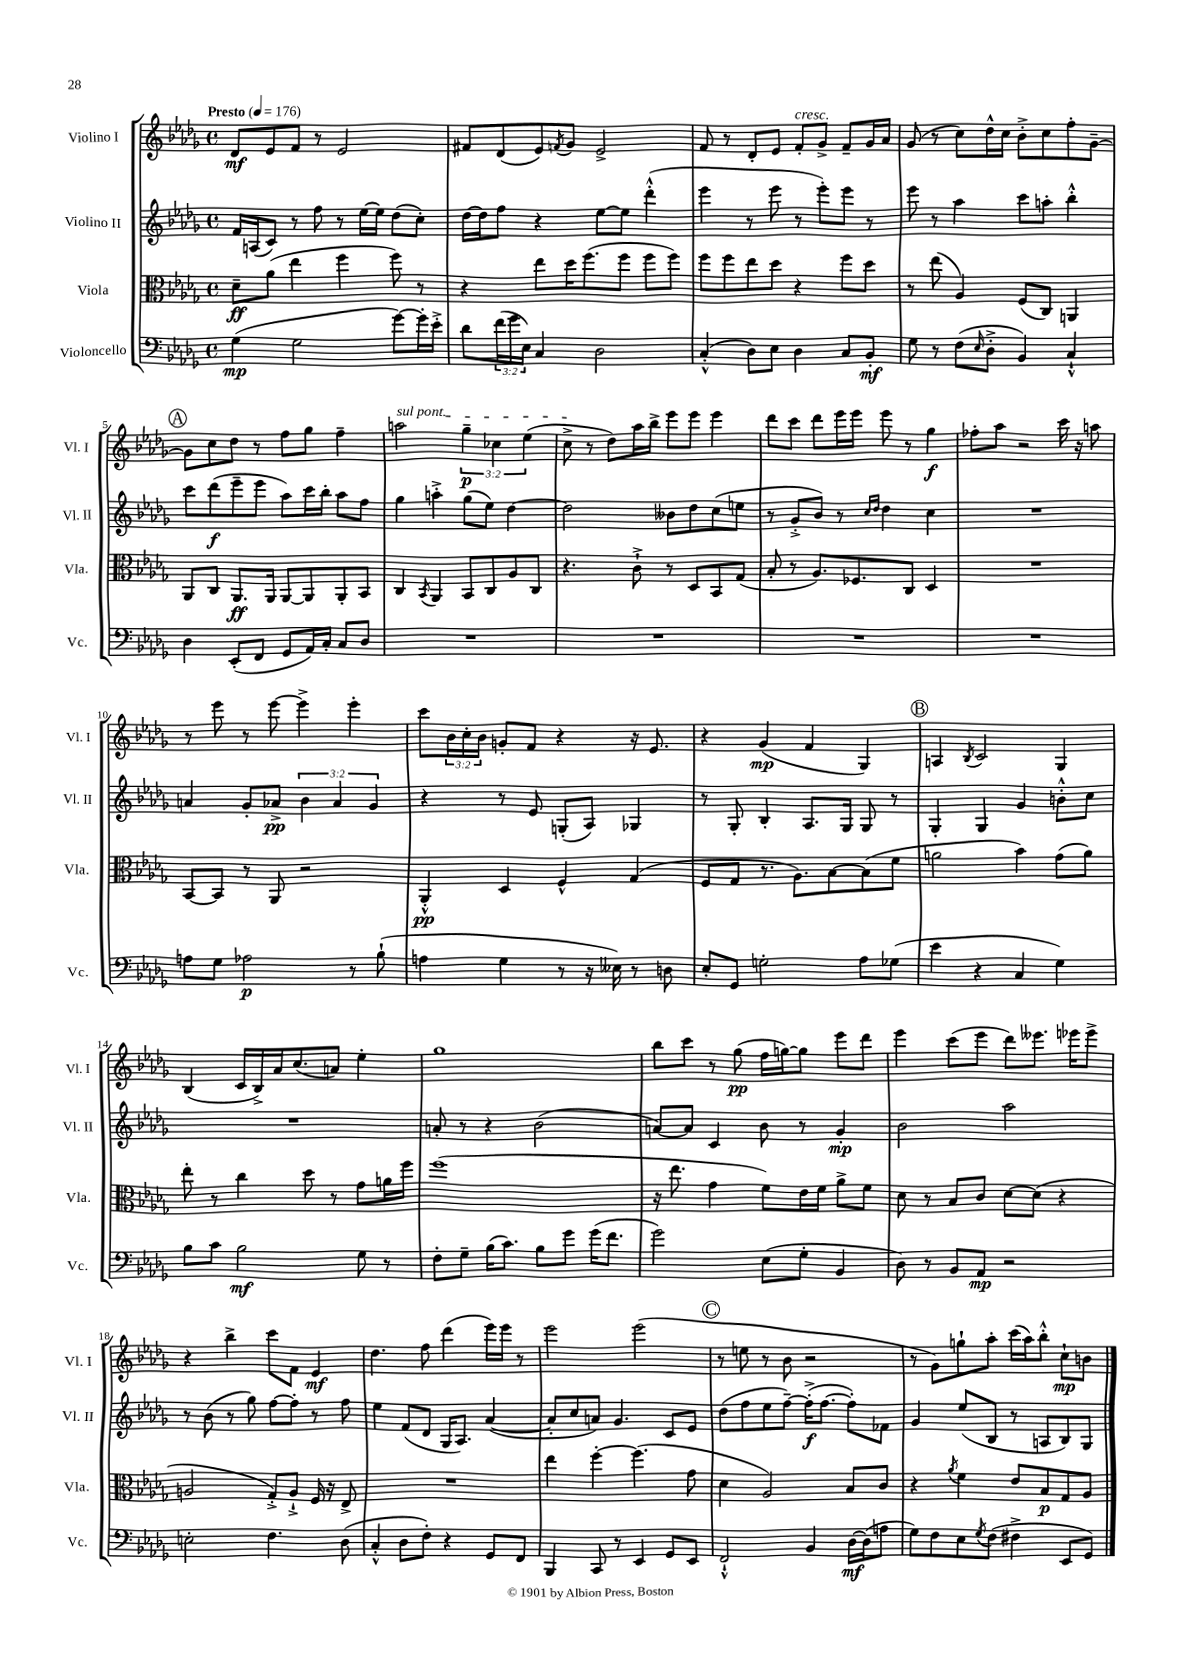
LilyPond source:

<<
\new StaffGroup <<
\new Staff = "s0" \with { instrumentName = "Violino I" shortInstrumentName = "Vl. I" } {
    \clef treble \key des \major \defaultTimeSignature \time 4/4 \override Staff.TupletNumber.text = #tuplet-number::calc-fraction-text \tempo "Presto" 4 = 176
    des'8\mf ees'8 f'8 r8 ees'2 |
    fis'8 des'8( ees'8) \acciaccatura { f'8 } ges'8 ees'2-> |
    f'8 r8 des'8-. ees'8 f'8-.^\markup { \italic "cresc." } ges'8-> f'8-- ges'16 aes'16 |
    ges'8( r8 c''8) des''16-^ c''16 bes'8-.-> c''8 f''8-. ges'8~-- |
    \mark \markup { \circle "A" } ges'8 c''8 des''8 r8 f''8 ges''8 f''4-- |
    \once \override TextSpanner.bound-details.left.text = \markup { \italic "sul pont." } a''2\startTextSpan \tuplet 3/2 { ges''4--\p ces''4 ees''4( } |
    c''8->\stopTextSpan r8 des''8) aes''16 bes''16-> ees'''8 ees'''8 ees'''4 |
    des'''8 c'''8 des'''8 ees'''16 ees'''16 ees'''8 r8 ges''4\f |
    fes''8-. aes''8 r2 c'''16 r16 a''8 |
    r8 ees'''8 r8 ees'''8~ ees'''4-> ees'''4-. |
    c'''8 \tuplet 3/2 { bes'16 c''16-. bes'16 } g'8-. f'8 r4 r16 ees'8. |
    r4 ges'4\mp( f'4 ges4) |
    \mark \markup { \circle "B" } a4 \acciaccatura { bes8 } c'2 ges4 |
    bes4( c'16 bes16->) aes'16 c''8.( a'8) ees''4-. |
    ges''1 |
    bes''8 c'''8 r8 ges''8\pp( f''16 g''16~) g''8 ees'''8 des'''8 |
    ees'''4 c'''8( ees'''8 des'''8) eeses'''8. ees'''16 ees'''8-> |
    r4 bes''4-> c'''8 f'8 ees'4\mf |
    des''4. f''8 des'''4( ees'''16) ees'''16 r8 |
    ees'''2 ees'''2( |
    \mark \markup { \circle "C" } r8 e''8 r8 bes'8 r2 |
    r8 ges'8) g''8-! aes''8-. c'''16( aes''16) bes''8-.-^ c''8-!\mp b'8 \bar "|." |
}
\new Staff = "s1" \with { instrumentName = "Violino II" shortInstrumentName = "Vl. II" } {
    \clef treble \key des \major \defaultTimeSignature \time 4/4 \override Staff.TupletNumber.text = #tuplet-number::calc-fraction-text
    f'16 a16( c'8) r8 f''8 r8 ees''16~ ees''16 des''8( c''8-.) |
    des''16~ des''16 f''8 r4 ees''8~ ees''8 des'''4-.-^( |
    ees'''4 r8 ees'''8 r8 ees'''8-.) ees'''8 r8 |
    ees'''8 r8 aes''4 c'''8 a''8-. bes''4-.-^ |
    \mark \markup { \circle "A" } c'''8 des'''8\f( ees'''8-- ees'''8 aes''8) c'''16 bes''16-. aes''8 f''8 |
    ges''4 a''4-.-> ges''8( ees''8) des''4~ |
    des''2 beses'8 des''8 c''8( e''8 |
    r8 ges'8-.-> bes'8) r8 \grace { c''16 des''16 } des''4 c''4 |
    R1 |
    a'4 ges'8-. aes'8->\pp \tuplet 3/2 { bes'4 aes'4 ges'4 } |
    r4 r8 ees'8 g8-.( aes8) ges4 |
    r8 ges8-. bes4-. aes8. ges16 ges8 r8 |
    \mark \markup { \circle "B" } ges4-. ges4 ges'4 b'8-.-^ c''8 |
    R1 |
    a'8-. r8 r4 bes'2( |
    a'8~) a'8 c'4 bes'8 r8 ges'4-.\mp |
    bes'2 aes''2 |
    r8 bes'8( r8 ges''8) f''8~ f''8-. r8 f''8 |
    ees''4 f'8( des'8 ges16 aes8.) aes'4~( |
    aes'8-. c''8 a'8) ges'4. c'8 ees'8 |
    \mark \markup { \circle "C" } des''8( f''8 ees''8 f''8~--) f''16-.->\f( f''8.~ f''8-.) fes'8 |
    ges'4 ees''8( bes8 r8 a8 bes8) ges8 \bar "|." |
}
\new Staff = "s2" \with { instrumentName = "Viola" shortInstrumentName = "Vla." } {
    \clef alto \key des \major \defaultTimeSignature \time 4/4
    des'8--\ff aes'8( ees''4 f''4 f''8) r8 |
    r4 ees''8 des''16 f''8.( f''8 f''8 f''8) |
    f''8 f''8 ees''8 des''8 r4 f''8 des''8 |
    r8 ees''8( aes4) f8( c8) a,4 |
    \mark \markup { \circle "A" } aes,8 c8 aes,8.\ff aes,16 aes,8~ aes,8 aes,8-. bes,8 |
    c4 \acciaccatura { bes,8 } aes,4 bes,8 c8 aes8 c8 |
    r4. c'8-!-> r8 des8 bes,8 ges8( |
    bes8-. r8 aes8.) fes8. c8 des4 |
    R1 |
    bes,8~ bes,8 r8 aes,8 r2 |
    aes,4-.-^\pp des4 f4-^ ges4( |
    f8 ges8 r8. aes8.) bes8~ bes8( f'8 |
    \mark \markup { \circle "B" } a'2 bes'4) ges'8( a'8) |
    ees''8-. r8 c''4 des''8 r8 ges'8 a'16 f''16 |
    f''1( |
    r16 ees''8. ges'4 f'8) ees'16 f'16 aes'8-> f'8 |
    des'8 r8 bes8 c'8 des'8~ des'8( r4 |
    a2 ges8-.->) a8-!-> f16 r16 ees8-> |
    R1 |
    ees''4 f''4~-. f''4.( ges'8 |
    \mark \markup { \circle "C" } des'4 aes2) bes8 c'8 |
    r4 \acciaccatura { aes'8 } f'4 ees'8 bes8\p ges8 aes8 \bar "|." |
}
\new Staff = "s3" \with { instrumentName = "Violoncello" shortInstrumentName = "Vc." } {
    \clef bass \key des \major \defaultTimeSignature \time 4/4 \override Staff.TupletNumber.text = #tuplet-number::calc-fraction-text
    ges4\mp( ges2 ges'8~) ges'16-. ees'16-.-> |
    des'8 \tuplet 3/2 { f'16( ges'16 ees16) } c4 des2 |
    c4-.-^( des8) ees8 des4 c8 bes,8-.\mf |
    ges8 r8 f8( \grace { ees16 } des8-.-> bes,4) c4-!-^ |
    \mark \markup { \circle "A" } des4 ees,8-.( f,8 ges,8 aes,16) c16-. c8 des8 |
    R1 |
    R1 |
    R1 |
    R1 |
    a8 ges8 aes2\p r8 bes8-!( |
    a4 ges4 r8 r16 eeses16) r8 d8 |
    ees8-. ges,8 g2-. aes8 ges8( |
    \mark \markup { \circle "B" } ees'4 r4 c4 ges4) |
    bes8 c'8 bes2\mf ges8 r8 |
    f8-. ges8-- bes16( c'8.) bes8 ges'8 ges'16( f'8. |
    ges'2) ees8( ges8-. bes,4 |
    des8) r8 bes,8 aes,8\mp r2 |
    e2-. f4. des8( |
    c4-.-^ des8 f8-.) r4 ges,8 f,8 |
    bes,,4 c,8 r8 ees,4 ges,8 ees,8 |
    \mark \markup { \circle "C" } f,2-!-^ bes,4 des16~\mf des16( a8 |
    ges8) f8 ees8 \acciaccatura { ges8 } f8( fis4-> ees,8 ges,8) \bar "|." |
}
>>
>>
